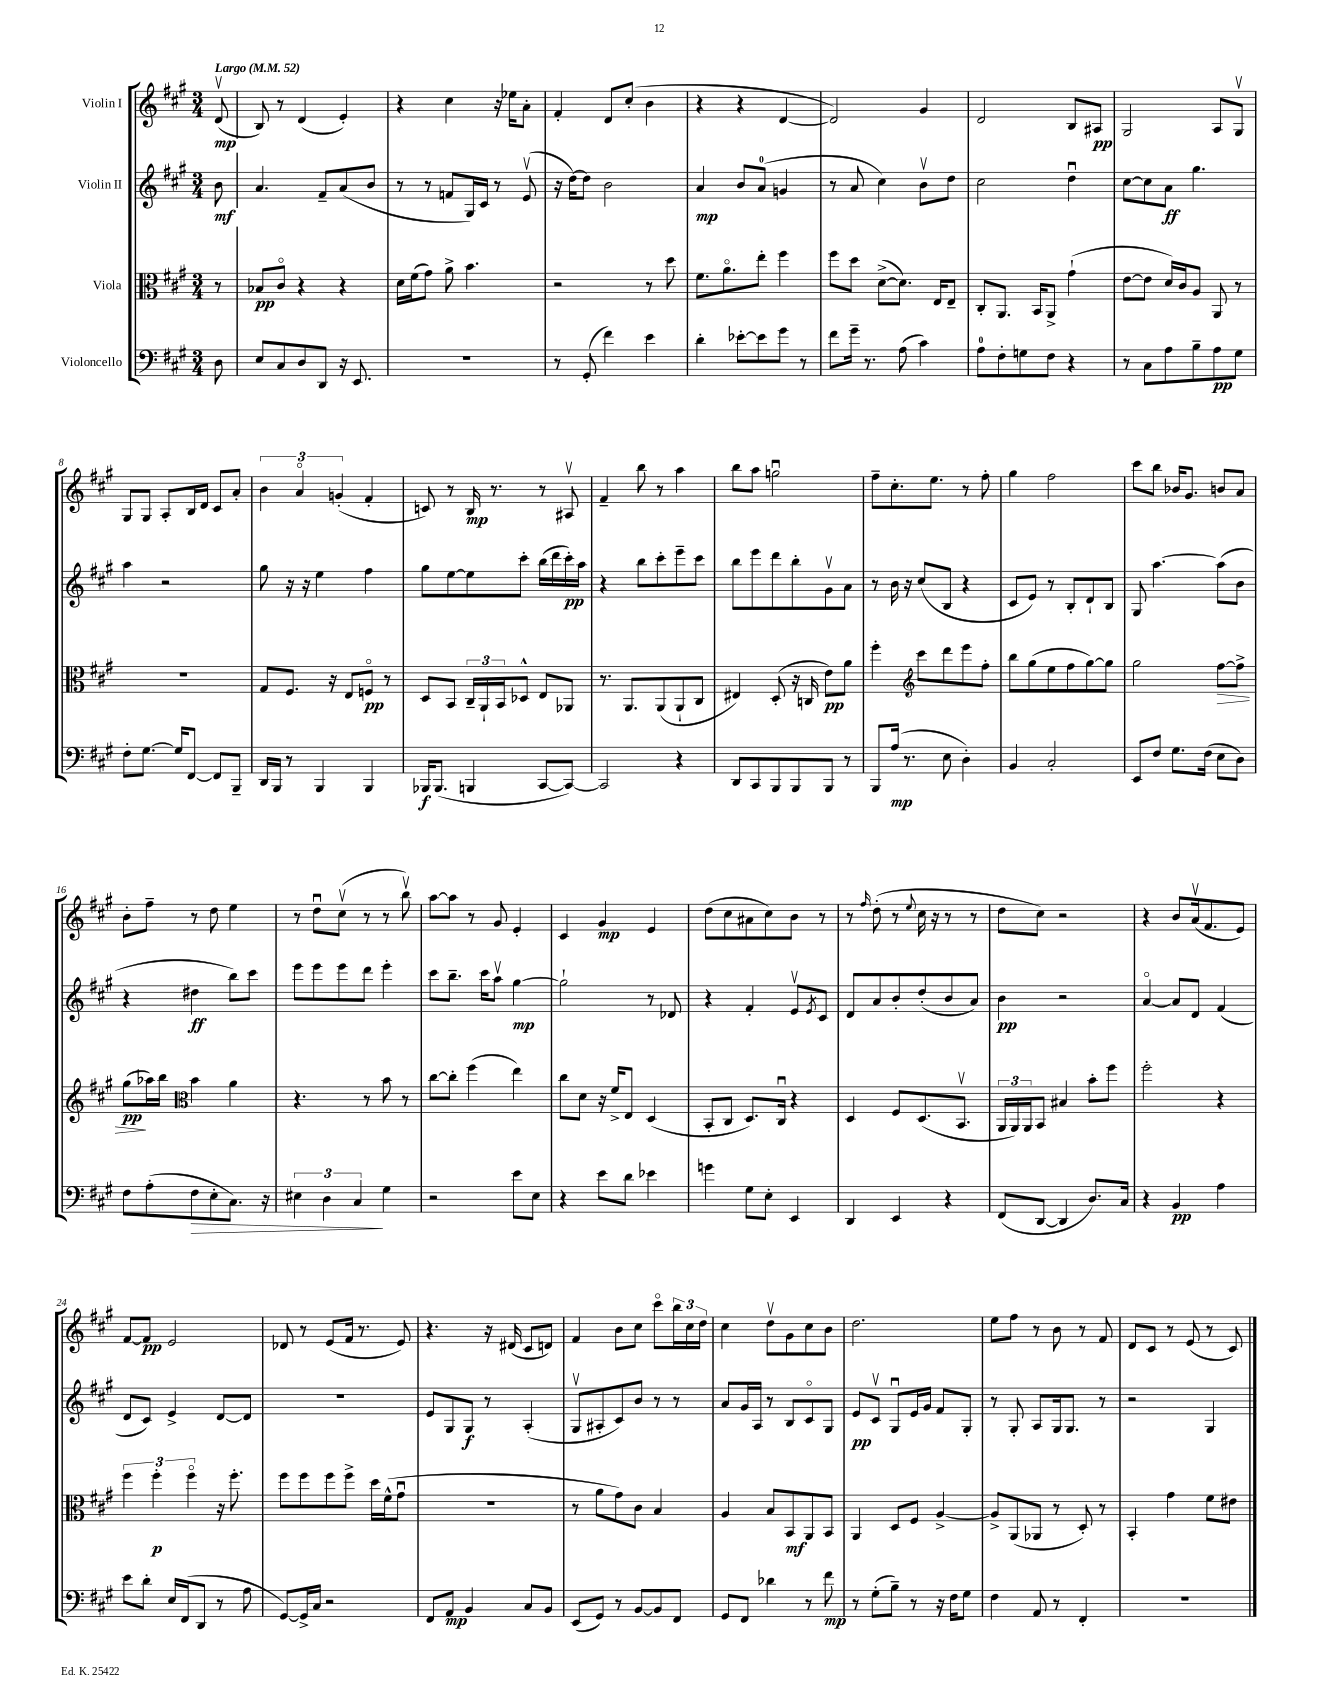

**kern	**dynam	**kern	**dynam	**kern	**dynam	**kern	**dynam
*part4	*part4	*part3	*part3	*part2	*part2	*part1	*part1
*staff4	*staff4	*staff3	*staff3	*staff2	*staff2	*staff1	*staff1
*I"Violoncello	*	*I"Viola	*	*I"Violin II	*	*I"Violin I	*
*clefF4	*	*clefC3	*	*clefG2	*	*clefG2	*
*k[f#c#g#]	*	*k[f#c#g#]	*	*k[f#c#g#]	*	*k[f#c#g#]	*
*M3/4	*	*M3/4	*	*M3/4	*	*M3/4	*
*MM52	*	*MM52	*	*MM52	*	*MM52	*
=	=	=	=	=	=	=	=
!	!	!	!	!	!	!LO:TX:a:B:t=Largo	!
8D\	.	8r	.	8b\	mf	(8dv/	mp
=1	=1	=1	=1	=1	=1	=1	=1
8E/L	.	8B-X/L	pp	4.a/	.	8B/)	.
8C#/	.	8c#/J	.	.	.	8r	.
8D/	.	4r	.	.	.	(4d/	.
8DD/J	.	.	.	8f#~/L	.	.	.
16r	.	4r	.	(8a/	.	4e'/)	.
8.EE/	.	.	.	.	.	.	.
.	.	.	.	8b/J	.	.	.
=2	=2	=2	=2	=2	=2	=2	=2
2.r	.	16d\LL	.	8r	.	4r	.
.	.	(16f#\J	.	.	.	.	.
.	.	8g#\J)	.	8r	.	.	.
.	.	8a^\	.	8fn/L	.	4cc#\	.
.	.	4.b\	.	16G#/L)	.	.	.
.	.	.	.	16c#/JJ	.	.	.
.	.	.	.	8r	.	16r	.
.	.	.	.	.	.	16ee-X\KL	.
.	.	.	.	(8ev/	.	8a'\J	.
=3	=3	=3	=3	=3	=3	=3	=3
8r	.	2r	.	16r	.	4f#'/	.
.	.	.	.	[16dd\KL)	.	.	.
(8GG#'/	.	.	.	8dd\J]	.	.	.
4f#\)	.	.	.	2b\	.	8d/L	.
.	.	.	.	.	.	(8cc#'/J	.
4e\	.	8r	.	.	.	4b\	.
.	.	8dd\	.	.	.	.	.
=4	=4	=4	=4	=4	=4	=4	=4
4d'\	.	8.f#\L	.	4a/	mp	4r	.
.	.	8.a\	.	.	.	.	.
[8e-X'\L	.	.	.	8b/L	.	4r	.
8e-\]	.	8ee'\J	.	(8a/J	.	.	.
8g#\J	.	4ff#\	.	4gn/	.	[4d/	.
8r	.	.	.	.	.	.	.
=5	=5	=5	=5	=5	=5	=5	=5
8f#\L	.	8ff#\L	.	8r	.	2d/])	.
16g#~\Jk	.	8dd\J	.	8a/	.	.	.
8.r	.	.	.	.	.	.	.
.	.	([8d^\L	.	4cc#\)	.	.	.
(8A\	.	8.d\J])	.	.	.	.	.
4c#\)	.	.	.	8bv\L	.	4g#/	.
.	.	16E/KL	.	.	.	.	.
.	.	8E~/J	.	8dd\J	.	.	.
=6	=6	=6	=6	=6	=6	=6	=6
8A\L	.	8C#'/L	.	2cc#\	.	2d/	.
8F#'\	.	8.AA/J	.	.	.	.	.
8Gn\	.	.	.	.	.	.	.
.	.	16BB/KL	.	.	.	.	.
8F#\J	.	8AA^/J	.	.	.	.	.
4r	.	(4g#`\	.	4ddu\	.	8B/L	.
.	.	.	.	.	.	8A#X/J	pp
=7	=7	=7	=7	=7	=7	=7	=7
8r	.	[8e\L	.	[8cc#\L	.	2G#/	.
8C#\L	.	8e\J]	.	8cc#\]	.	.	.
8A\	.	16d/LL)	.	8a\J	ff	.	.
.	.	16c#/J	.	.	.	.	.
8B~\	.	8A/J	.	4.gg#\	.	.	.
8A\	pp	8AA/	.	.	.	8A/L	.
8G#\J	.	8r	.	.	.	8G#v/J	.
!!LO:LB:g=z
=8	=8	=8	=8	=8	=8	=8	=8
8F#'\L	.	2.r	.	4aa\	.	8G#/L	.
[8.G#\J	.	.	.	.	.	8G#/J	.
.	.	.	.	2r	.	8A'/L	.
16G#/KL]	.	.	.	.	.	.	.
[8FF#/J	.	.	.	.	.	16B/L	.
.	.	.	.	.	.	16d/JJ	.
8FF#/L]	.	.	.	.	.	8c#/L	.
8BBB~/J	.	.	.	.	.	8a'/J	.
=9	=9	=9	=9	=9	=9	=9	=9
16DD/LL	.	8G#/L	.	8gg#\	.	6b\	.
16BBB/JJ	.	.	.	.	.	.	.
8r	.	8.F#/J	.	16r	.	.	.
.	.	.	.	.	.	6a/	.
.	.	.	.	16r	.	.	.
4BBB/	.	.	.	4ee\	.	.	.
.	.	16r	.	.	.	.	.
.	.	.	.	.	.	(6gn'/	.
.	.	8E/L	.	.	.	.	.
4BBB/	.	8Fn/J	pp	4ff#\	.	4f#'/	.
.	.	8r	.	.	.	.	.
=10	=10	=10	=10	=10	=10	=10	=10
16BBB-X/KL	f	8D/L	.	8gg#\L	.	8cn/)	.
(8.BBB-/J	.	.	.	.	.	.	.
.	.	8BB/J	.	[8ee\	.	8r	.
4BBBn/	.	24C#~/LL	.	8ee\]	.	16B/	mp
.	.	24AA`/	.	.	.	.	.
.	.	.	.	.	.	8.r	.
.	.	24BB/J	.	.	.	.	.
.	.	8D-X^^/J	.	8ccc#'\J	.	.	.
[8CC#/L	.	8E/L	.	(16bb\LL	.	8r	.
.	.	.	.	16ddd\	.	.	.
8CC#/J_)	.	8AA-X/J	.	16ccc#'\)	pp	8A#Xv/	.
.	.	.	.	16aa\JJ	.	.	.
=11	=11	=11	=11	=11	=11	=11	=11
2CC#/]	.	8.r	.	4r	.	4f#~/	.
.	.	8.AA/L	.	.	.	.	.
.	.	.	.	8bb\L	.	8bb\	.
.	.	(8AA/	.	8ccc#'\	.	8r	.
4r	.	8AA`/	.	8eee~\	.	4aa\	.
.	.	8C#/J	.	8ccc#\J	.	.	.
=12	=12	=12	=12	=12	=12	=12	=12
8DD/L	.	4E#X/)	.	8bb\L	.	8bb\L	.
8CC#/	.	.	.	8eee\	.	8aa\J	.
8BBB/	.	(8D'/	.	8ddd\	.	2ggnu\	.
8BBB/	.	16r	.	8bb'\	.	.	.
.	.	16Cn/	.	.	.	.	.
8BBB/J	.	8e\L)	pp	8g#v\	.	.	.
8r	.	8a\J	.	8a\J	.	.	.
=13	=13	=13	=13	=13	=13	=13	=13
8BBB/L	.	4ff#'\	.	8r	.	8ff#~\L	.
(16A/Jk	mp	.	.	16b\	.	8.cc#'\	.
8.r	.	.	.	16r	.	.	.
*	*	*clefG2	*	*	*	*	*
.	.	8ccc#\L	.	(8cc#/L	.	.	.
.	.	.	.	.	.	8.ee\J	.
8E\	.	8ddd\	.	8B/J	.	.	.
4D'\)	.	8eee\	.	4r	.	8r	.
.	.	8ff#'\J	.	.	.	8ff#'\	.
=14	=14	=14	=14	=14	=14	=14	=14
4BB/	.	8bb\L	.	8c#/L	.	4gg#\	.
.	.	(8gg#\	.	8e/J)	.	.	.
2C#'/	.	8ee\	.	8r	.	2ff#\	.
.	.	8ff#\	.	8B'/L	.	.	.
.	.	[8gg#\)	.	8d`/	.	.	.
.	.	8gg#\J]	.	8B/J	.	.	.
=15	=15	=15	=15	=15	=15	=15	=15
8EE/L	.	2gg#\	.	8G#/	.	8ccc#\L	.
8F#/J	.	.	.	[4.aa\	.	8bb\J	.
8.G#\L	.	.	.	.	.	16b-X/KL	.
.	.	.	.	.	.	8.g#/J	.
(16F#\Jk	.	.	.	.	.	.	.
!	!	!	!LO:HP:b	!	!	!	!
8E\L	.	[8ff#\L	>	(8aa\L]	.	8bn/L	.
8D\J)	.	8ff#^\J]	.	8b\J	.	8a/J	.
!!LO:LB:g=z
=16	=16	=16	=16	=16	=16	=16	=16
8F#\L	.	(8gg#\L	pp	4r	.	8b'\L	.
(8A'\	.	16aa-X\L)	]	.	.	8ff#~\J	.
.	.	16bb\JJ	.	.	.	.	.
*	*	*clefC3	*	*	*	*	*
!	!LO:HP:b	!	!	!	!	!	!
8F#\	>	4b\	.	4dd#X\	ff	8r	.
8E'\	.	.	.	.	.	8dd\	.
8.C#\J)	.	4a\	.	8bb\L)	.	4ee\	.
.	.	.	.	8ccc#\J	.	.	.
16r	.	.	.	.	.	.	.
=17	=17	=17	=17	=17	=17	=17	=17
6E#X\	.	4.r	.	8eee\L	.	8r	.
.	.	.	.	8eee\	.	8ddu\L	.
6D\	.	.	.	.	.	.	.
.	.	.	.	8eee\	.	(8cc#v\J	.
6C#/	.	.	.	.	.	.	.
.	.	8r	.	8ddd\J	.	8r	.
4G#\	]	8b\	.	4eee'\	.	8r	.
.	.	8r	.	.	.	8bbv\)	.
=18	=18	=18	=18	=18	=18	=18	=18
2r	.	[8cc#\L	.	8ccc#\L	.	[8aa\L	.
.	.	8cc#'\J]	.	8.bb~\J	.	8aa\J]	.
.	.	(4ff#\	.	.	.	8r	.
.	.	.	.	16ccc#\KL	.	.	.
.	.	.	.	8aav\J	.	8g#/	.
8e\L	.	4ee\)	.	[4gg#\	mp	4e'/	.
8E\J	.	.	.	.	.	.	.
=19	=19	=19	=19	=19	=19	=19	=19
4r	.	8cc#\L	.	2gg#`\]	.	4c#/	.
.	.	8d\J	.	.	.	.	.
8e\L	.	16r	.	.	.	4g#/	mp
.	.	16f#^/KL	.	.	.	.	.
8d\J	.	8E/J	.	.	.	.	.
4e-X\	.	(4D/	.	8r	.	4e/	.
.	.	.	.	8d-X/	.	.	.
=20	=20	=20	=20	=20	=20	=20	=20
4gn\	.	8BB'/L	.	4r	.	(8dd\L	.
.	.	8C#/J	.	.	.	8cc#\	.
8G#\L	.	8.D/L)	.	4f#'/	.	8a#X\	.
8E'\J	.	.	.	.	.	8cc#\)	.
.	.	16C#u/Jk	.	.	.	.	.
4EE/	.	4r	.	8ev/L	.	8b\J	.
.	.	.	.	8qe/	.	.	.
.	.	.	.	8c#/J	.	8r	.
=21	=21	=21	=21	=21	=21	=21	=21
4DD/	.	4D/	.	8d/L	.	8r	.
.	.	.	.	.	.	16qqff#/	.
.	.	.	.	8a/	.	(8dd'\	.
4EE/	.	8F#/L	.	8b'/	.	8r	.
.	.	.	.	.	.	8qqee/	.
.	.	(8.D/	.	(8dd'/	.	16cc#\	.
.	.	.	.	.	.	16r	.
4r	.	.	.	8b/	.	8r	.
.	.	8.BBv/J	.	.	.	.	.
.	.	.	.	8a/J)	.	8r	.
=22	=22	=22	=22	=22	=22	=22	=22
(8FF#/L	.	24AA/LL	.	4b\	pp	8dd\L	.
.	.	24AA/)	.	.	.	.	.
.	.	24AA/J	.	.	.	.	.
[8DD/J	.	8BB/J	.	.	.	8cc#\J)	.
4DD/]	.	4B#X/	.	2r	.	2r	.
8.D/L)	.	8b'\L	.	.	.	.	.
.	.	8ff#\J	.	.	.	.	.
16C#/Jk	.	.	.	.	.	.	.
=23	=23	=23	=23	=23	=23	=23	=23
4r	.	2ff#'\	.	[4a/	.	4r	.
4BB/	pp	.	.	8a/L]	.	8b/L	.
.	.	.	.	8d/J	.	(16av/k	.
.	.	.	.	.	.	8.f#/	.
4A\	.	4r	.	(4f#/	.	.	.
.	.	.	.	.	.	8e/J)	.
!!LO:LB:g=z
=24	=24	=24	=24	=24	=24	=24	=24
8e\L	.	6ff#\	.	8d/L	.	[8f#/L	.
8d'\J	.	.	.	8c#/J)	.	8f#/J]	pp
.	.	6ff#'\	p	.	.	.	.
16E/LL	.	.	.	4e^/	.	2e/	.
(16FF#/J	.	.	.	.	.	.	.
.	.	6ff#\	.	.	.	.	.
8DD/J	.	.	.	.	.	.	.
8r	.	16r	.	[8d/L	.	.	.
.	.	8.ff#'\	.	.	.	.	.
8A\	.	.	.	8d/J]	.	.	.
=25	=25	=25	=25	=25	=25	=25	=25
[8GG#/L)	.	8ff#\L	.	2.r	.	8d-X/	.
16GG#^/L]	.	8ff#\	.	.	.	8r	.
16C#/JJ	.	.	.	.	.	.	.
2r	.	8ff#\	.	.	.	(8e/L	.
.	.	8ff#^\J	.	.	.	16f#/Jk	.
.	.	.	.	.	.	8.r	.
.	.	16dd\LL	.	.	.	.	.
.	.	(16f#^^\J	.	.	.	.	.
.	.	8g#u\J	.	.	.	8e/)	.
=26	=26	=26	=26	=26	=26	=26	=26
8FF#/L	.	2.r	.	8e/L	.	4.r	.
8AA/J	mp	.	.	8G#/	.	.	.
4BB/	.	.	.	8G#/J	f	.	.
.	.	.	.	8r	.	16r	.
.	.	.	.	.	.	(16d#X/	.
8C#/L	.	.	.	(4A'/	.	8c#/L	.
8BB/J	.	.	.	.	.	8dn/J)	.
=27	=27	=27	=27	=27	=27	=27	=27
(8EE/L	.	8r	.	8G#v/L	.	4f#/	.
8GG#/J)	.	8a\L	.	8A#X'/	.	.	.
8r	.	8g#\)	.	8c#/)	.	8b\L	.
[8BB/L	.	8c#\J	.	8b/J	.	8cc#\J	.
8BB/]	.	4B/	.	8r	.	8ccc#\L	.
8FF#/J	.	.	.	8r	.	24bb\L	.
.	.	.	.	.	.	24cc#\	.
.	.	.	.	.	.	24dd\JJ	.
=28	=28	=28	=28	=28	=28	=28	=28
8GG#/L	.	4A/	.	8a/L	.	4cc#\	.
8FF#/J	.	.	.	16g#/L	.	.	.
.	.	.	.	16A/JJ	.	.	.
4d-X\	.	8B/L	.	8r	.	8ddv\L	.
.	.	8BB/	mf	8B/L	.	8g#\	.
8r	.	8AA/	.	8c#/	.	8cc#\	.
8f#\	mp	8BB/J	.	8G#/J	.	8b\J	.
=29	=29	=29	=29	=29	=29	=29	=29
8r	.	4AA/	.	8e/L	pp	2.dd\	.
(8G#'\L	.	.	.	8c#v/J	.	.	.
8B~\J)	.	8D/L	.	8G#u/L	.	.	.
8r	.	8F#/J	.	16e/L	.	.	.
.	.	.	.	16g#/JJ	.	.	.
16r	.	[4A^/	.	8f#/L	.	.	.
16F#\KL	.	.	.	.	.	.	.
8G#\J	.	.	.	8G#'/J	.	.	.
=30	=30	=30	=30	=30	=30	=30	=30
4F#\	.	8A^/L]	.	8r	.	8ee\L	.
.	.	(8AA/	.	8G#'/	.	8ff#\J	.
8AA/	.	8AA-X/J	.	8A/L	.	8r	.
8r	.	8r	.	16G#/k	.	8b\	.
.	.	.	.	8.G#/J	.	.	.
4FF#'/	.	8D'/)	.	.	.	8r	.
.	.	8r	.	8r	.	8f#/	.
=31	=31	=31	=31	=31	=31	=31	=31
2.r	.	4BB'/	.	2r	.	8d/L	.
.	.	.	.	.	.	8c#/J	.
.	.	4g#\	.	.	.	8r	.
.	.	.	.	.	.	(8e/	.
.	.	8f#\L	.	4G#/	.	8r	.
.	.	8e#X\J	.	.	.	8c#/)	.
==	==	==	==	==	==	==	==
*-	*-	*-	*-	*-	*-	*-	*-
